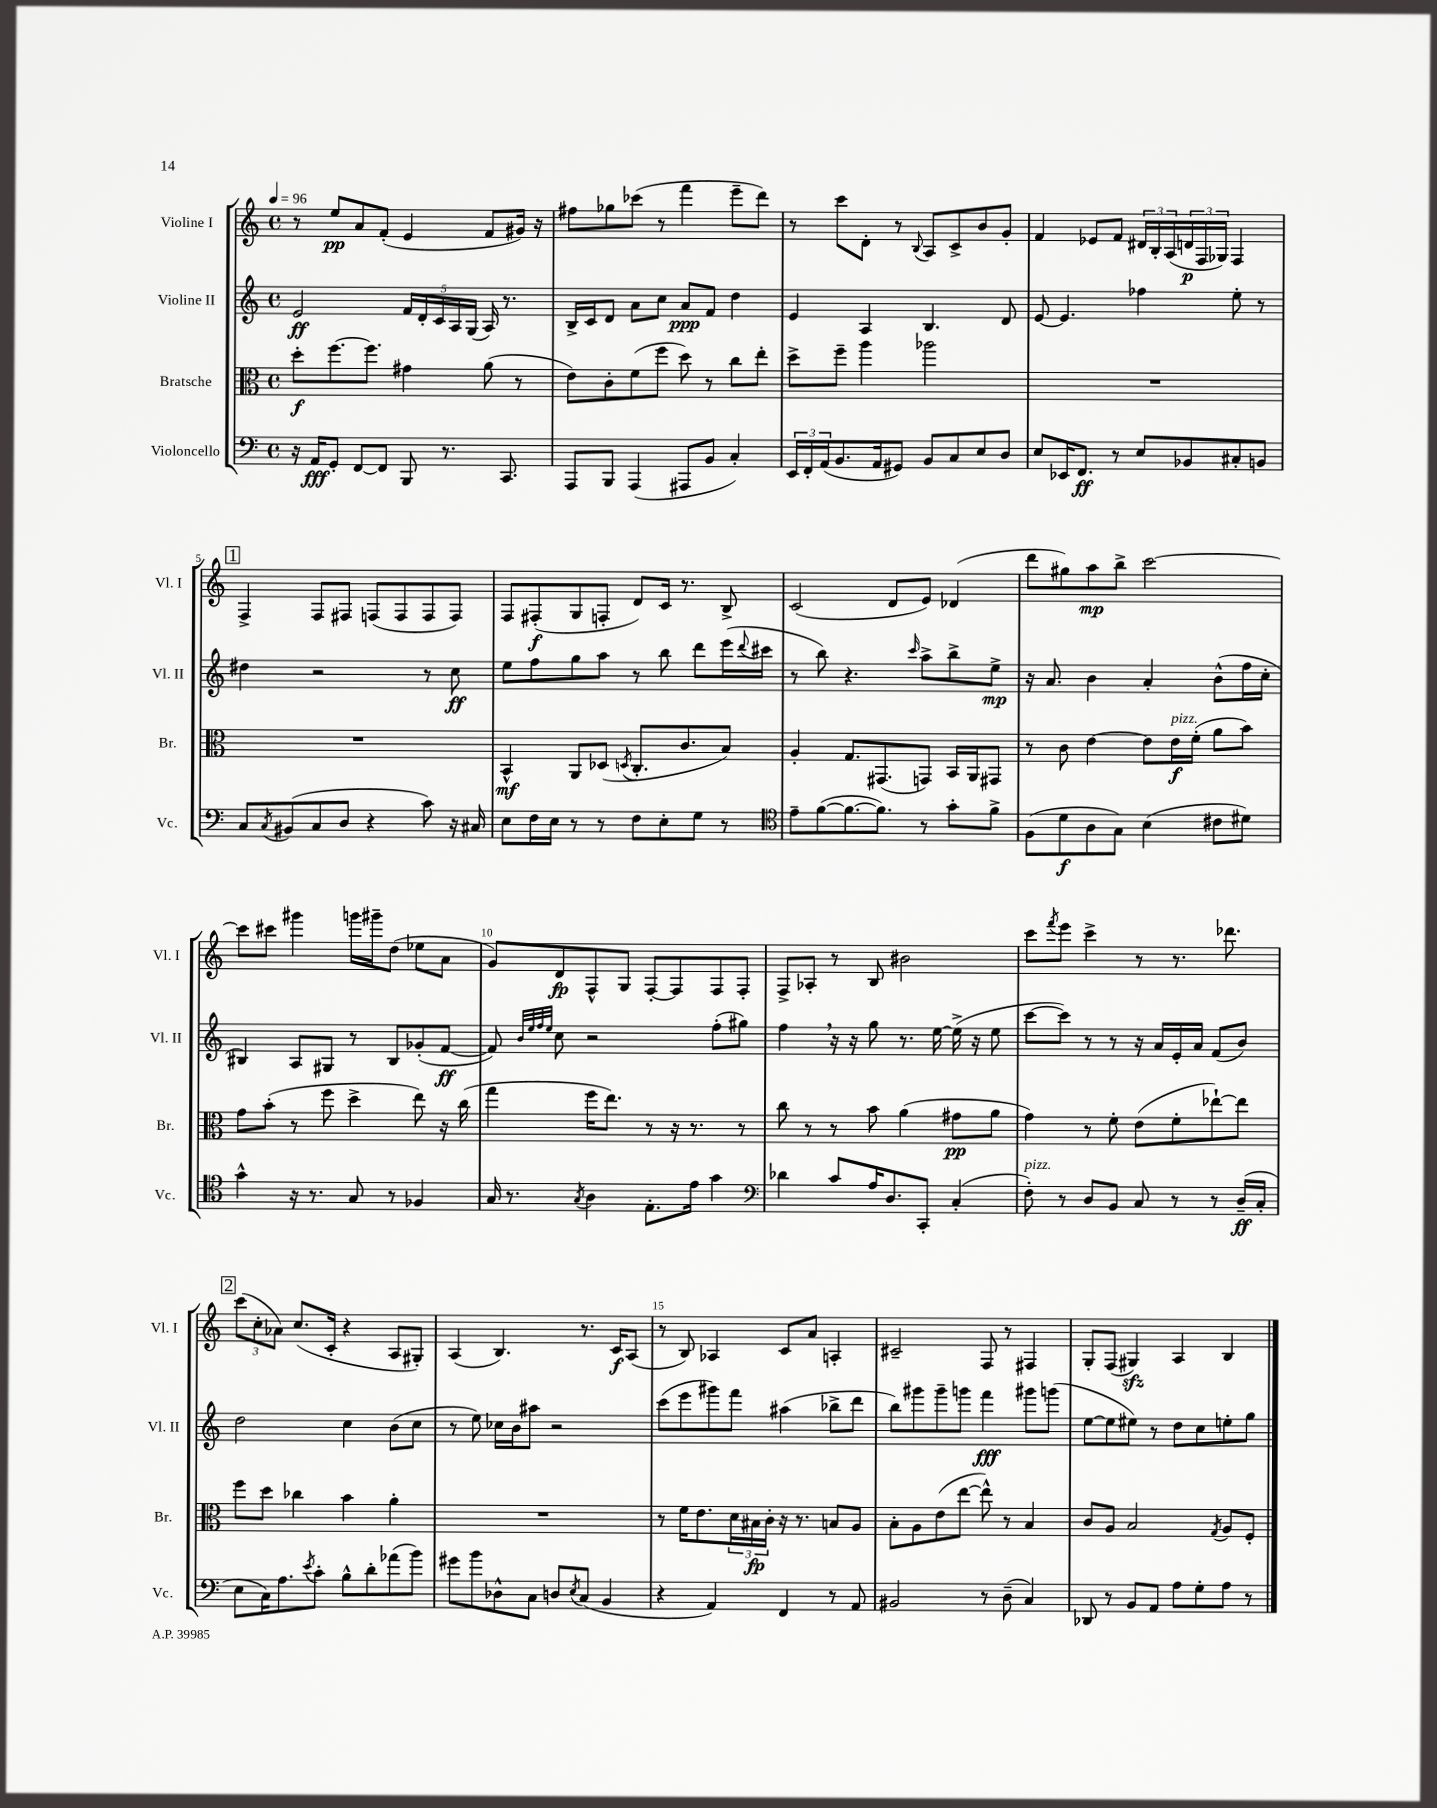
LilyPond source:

<<
\new StaffGroup <<
\new Staff = "s0" \with { instrumentName = "Violine I" shortInstrumentName = "Vl. I" } {
    \clef treble \key c \major \defaultTimeSignature \time 4/4 \tempo 4 = 96
    r8 e''8\pp a'8 f'8-.( e'4 f'8 gis'16) r16 |
    fis''8 ges''8 ces'''8( r8 f'''4 e'''8-- d'''8) |
    r8 c'''8 d'8-. r8 \appoggiatura { b8 } a8 c'8-> b'8 g'8-. |
    f'4 ees'8 f'8 \tuplet 3/2 { dis'16 b16-. a16( } \tuplet 3/2 { d'16\p f16 ges16) } f4 |
    \mark \markup { \box "1" } f4-> f8 fis8 f8( f8 f8 f8) |
    f8 fis8-.\f( g8 f8-. d'8) c'16 r8. b8-> |
    c'2( d'8 e'8) des'4( |
    d'''8 gis''8) a''8\mp b''8-> c'''2~ |
    c'''8 cis'''8 gis'''4 g'''16 gis'''16-- d''8( ees''8 a'8 |
    g'8) d'8\fp f8-^ g8 f8~-. f8 f8 f8-. |
    f8-> aes8-. r8 b8 bis'2 |
    c'''8 \acciaccatura { f'''8 } e'''8 c'''4-> r8 r8. des'''8. |
    \mark \markup { \box "2" } \tuplet 3/2 { c'''8( c''8-. aes'8) } c''8.( c'16-. r4 a8 gis8-.) |
    a4( b4.) r8. c'16\f a8( |
    r8 b8) aes4 c'8 a'8 a4-. |
    cis'2-- f8 r8 fis4 |
    g8-. f8( gis4\sfz) a4 b4 \bar "|." |
}
\new Staff = "s1" \with { instrumentName = "Violine II" shortInstrumentName = "Vl. II" } {
    \clef treble \key c \major \defaultTimeSignature \time 4/4
    e'2\ff \tuplet 5/4 { f'16 d'16-. c'16 a16 g16( } a16) r8. |
    b16-> c'16 d'8 a'8 c''8 a'8\ppp f'8 d''4 |
    e'4 a4 b4. d'8 |
    e'8~ e'4. fes''4 e''8-. r8 |
    \mark \markup { \box "1" } dis''4 r2 r8 c''8\ff |
    e''8 f''8 g''8 a''8 r8 b''8 d'''8 e'''16( \appoggiatura { d'''8 } cis'''16 |
    r8 b''8) r4. \grace { c'''16 } a''8-> b''8-> e''8->\mp |
    r16 a'8. b'4 a'4-. b'8-^( f''16 c''16-. |
    bis4) a8 gis8 r8 bis8 ges'8-.( f'8~\ff |
    f'8) \grace { b'32 e''32 f''32 e''32 } c''8 r2 f''8-.( gis''8) |
    f''4 \breathe r16 r16 g''8 r8. e''16~ e''16->( r16 e''8 |
    c'''8~ c'''8) r8 r8 r16 a'16 e'16-. a'16 f'8( b'8) |
    \mark \markup { \box "2" } d''2 c''4 b'8( c''8 |
    r8 e''8) ces''16 b'16 ais''8 r2 |
    c'''8( e'''8 gis'''8) f'''8 ais''4( bes''8-> d'''8 |
    b''8) gis'''8 gis'''8-- g'''8 f'''4\fff gis'''8 g'''8( |
    e''8~ e''8 eis''8) r8 d''8 c''8 e''8-. g''8 \bar "|." |
}
\new Staff = "s2" \with { instrumentName = "Bratsche" shortInstrumentName = "Br." } {
    \clef alto \key c \major \defaultTimeSignature \time 4/4
    d''8-.\f f''8.~ f''8. gis'4 a'8( r8 |
    e'8) c'8-. f'8( f''8 d''8) r8 c''8 e''8-. |
    d''8-> f''8-- a''4 aes''2 |
    R1 |
    \mark \markup { \box "1" } R1 |
    b,4-^\mf a,8 des8( \acciaccatura { d8 } c8.-. c'8. b8) |
    a4-. g8. gis,8.( g,8) b,16 a,16 gis,8 |
    r8 c'8 e'4~ e'8 e'16\f^\markup { \italic "pizz." } f'16-.( a'8 b'8) |
    g'8 b'8-.( r8 f''8 d''4-> e''8) r16 c''16( |
    g''4 f''16 e''8.) r8 r16 r8. r8 |
    c''8 r8 r8 b'8 a'4( gis'8\pp a'8 |
    g'4) r8 f'8-. e'8( f'8-. ees''8~-!) ees''8 |
    \mark \markup { \box "2" } f''8 d''8 ces''4 b'4 a'4-. |
    R1 |
    r8 f'16 e'8. \tuplet 3/2 { d'16 bis16\fp c'16-. } r16 r8. b8 a8 |
    b8-. a8 e'8( e''8~ e''8-^) r8 b4 |
    c'8 a8 b2 \acciaccatura { g8 } a8 f8-. \bar "|." |
}
\new Staff = "s3" \with { instrumentName = "Violoncello" shortInstrumentName = "Vc." } {
    \clef bass \key c \major \defaultTimeSignature \time 4/4
    r16 a,16\fff g,8-. f,8~ f,8 b,,8 r8. c,8. |
    a,,8 b,,8 a,,4( ais,,8 b,8 c4-.) |
    \tuplet 3/2 { e,16 f,16-. a,16( } b,8. a,16 gis,8) b,8 c8 e8 d8 |
    e8 ees,16 f,8.\ff r8 e8 bes,8 cis8-. b,8 |
    \mark \markup { \box "1" } c8 \acciaccatura { c8 } bis,8( c8 d8 r4 c'8) r16 cis16 |
    e8 f16 e16 r8 r8 f8 e8-. g8 r8 |
    \clef tenor e'8-- f'8~( f'8.~ f'8.) r8 g'8-. f'8-> |
    f8( d'8\f a8 g8) b4( cis'8 dis'8) |
    g'4-^ r16 r8. g8 r8 fes4 |
    g16 r8. \acciaccatura { g8 } a4 e8.-. e'16 g'4 |
    \clef bass des'4 c'8 a16 d8. c,8-. c4-.( |
    f8-.^\markup { \italic "pizz." }) r8 d8 b,8 c8 r8 r8 d16--\ff( c16-. |
    \mark \markup { \box "2" } e8 c16) a8. \acciaccatura { e'8 } c'8-. b8-^ d'8-. aes'8( b'8) |
    gis'8 b'8 des8-^ c8 d8 \acciaccatura { e8 } c8( b,4 |
    r4 a,4) f,4 r8 a,8 |
    bis,2 r8 d8--( c4) |
    des,8 r8 b,8 a,8 a8 g8-. a8 r8 \bar "|." |
}
>>
>>
\layout { \context { \Score \override BarNumber.break-visibility = ##(#f #t #t) barNumberVisibility = #(every-nth-bar-number-visible 5) } }
